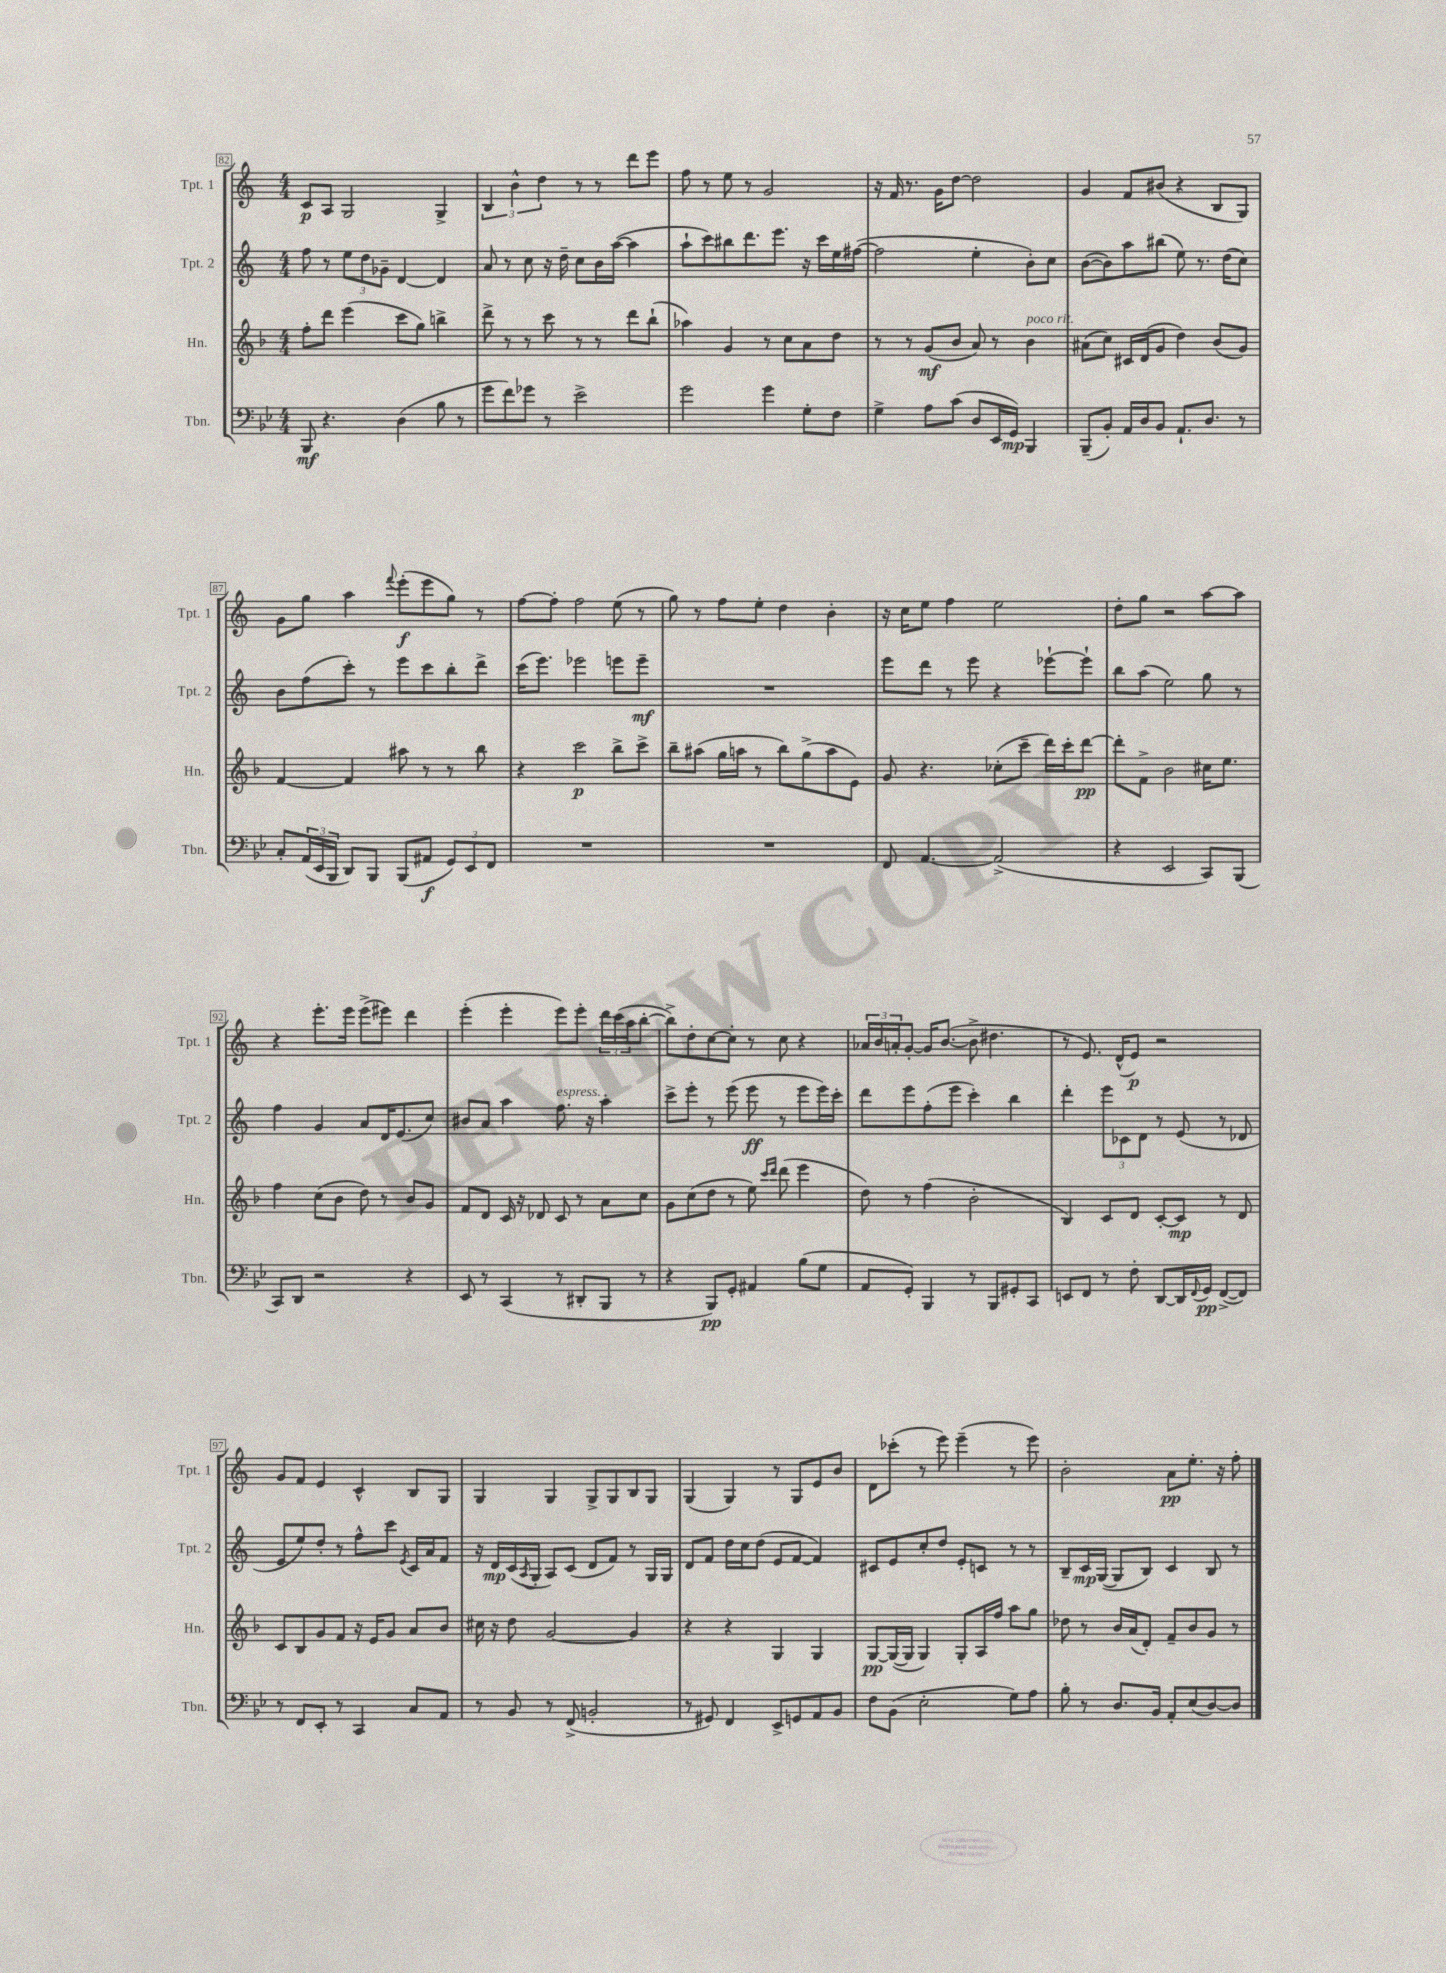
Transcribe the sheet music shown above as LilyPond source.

<<
\new StaffGroup <<
\new Staff = "s0" \with { instrumentName = "Tpt. 1" shortInstrumentName = "Tpt. 1" } {
    \clef treble \key c \major \numericTimeSignature \time 4/4
    c'8\p a8 g2 g4-> |
    \tuplet 3/2 { b4 b'4-^ d''4 } r8 r8 d'''8 e'''8 |
    f''8 r8 e''8 r8 g'2 |
    r16 f'16 r8. g'16 d''8~ d''2 |
    g'4 f'8 bis'8( r4 b8 g8) |
    g'8 g''8 a''4 \appoggiatura { f'''8 } e'''8-.\f( e'''8 g''8) r8 |
    f''8~ f''8-. f''2 e''8( r8 |
    g''8) r8 f''8 e''8-. d''4 b'4-. |
    r16 c''16 e''8 f''4 e''2 |
    d''8-. g''8 r2 a''8~ a''8 |
    r4 e'''8.-. e'''16 e'''8->( eis'''8) d'''4 |
    e'''4-.( e'''4-. e'''8) e'''8-. \tuplet 3/2 { d'''16 c'''16( a''16 } b''8~-. |
    b''8->) d''8-. c''8~ c''8-. r8 c''8 r4 |
    \tuplet 3/2 { aes'16 b'16 a'16-. } g'8~-. g'16 b'8.~( b'8-> dis''4. |
    r8 e'8.) d'16-^( e'8\p) r2 |
    g'8 f'8 e'4 c'4-^ b8 g8 |
    g4 g4 g8-> g8 b8 g8 |
    g4( g4) r8 g8 e'8 b'8 |
    d'8 ces'''8-.( r8 e'''8) e'''4--( r8 e'''8) |
    b'2-. a'8\pp e''8.-. r16 f''8-. \bar "|." |
}
\new Staff = "s1" \with { instrumentName = "Tpt. 2" shortInstrumentName = "Tpt. 2" } {
    \clef treble \key c \major \numericTimeSignature \time 4/4
    f''8 r8 \tuplet 3/2 { e''8 d''8 ges'8-- } d'4~ d'4 |
    a'8 r8 c''8 r16 d''16-- c''8 b'16 a''16~( a''4 |
    a''8-! c'''8) bis''8 d'''8. e'''8. r16 c'''16 e''16 fis''16~( |
    fis''2 e''4-. b'8-.) c''8 |
    b'8~( b'8) a''8 bis''8( e''8) r8. d''16( c''8) |
    b'8 f''8( c'''8-.) r8 e'''8 c'''8 b''8-. d'''8-> |
    c'''16( e'''8.) ees'''2 e'''8 e'''8--\mf |
    R1 |
    e'''8 d'''8 r8 e'''8 r4 ees'''8~-! ees'''8-! |
    b''8 a''8( e''2) g''8 r8 |
    f''4 g'4 a'8 d'16 e'8.( c''8) |
    bis'8 a'8 a''4 f''8.^\markup { \italic "espress." } r16 a''4-. |
    c'''8-> e'''8-. r8 e'''8( e'''8\ff r8 e'''8 e'''16) c'''16-. |
    d'''8 e'''8 f''8-.( e'''8 c'''4-.) b''4 |
    d'''4-. \tuplet 3/2 { e'''8 ces'8 d'8 } r8 e'8( r8 des'8 |
    e'8 e''8) d''8-. r8 f''8-^ c'''8 \acciaccatura { e'8 } c'16 a'16 f'8 |
    r16 d'16\mp c'16( \acciaccatura { a8 } g16-. a8) c'8( d'8 f'8) r8 g16 g16 |
    d'8 f'8 d''16 c''16 d''8( e'8 f'8~ f'4) |
    cis'8 e'8 c''8-. d''8 e'8-. c'8 r8 r8 |
    b8-- c'16\mp g16~( g8 b8) c'4 b8 r8 \bar "|." |
}
\new Staff = "s2" \with { instrumentName = "Hn." shortInstrumentName = "Hn." } {
    \clef treble \key f \major \numericTimeSignature \time 4/4
    f''8-. d'''8 e'''4( c'''8 g''8) b''4-> |
    d'''8-> r8 r8 c'''8 r8 r8 d'''8 bes''8-!( |
    aes''4) g'4 r8 c''8 a'8 d''8 |
    r8 r8 g'8\mf( bes'8 a'8) r8 bes'4^\markup { \italic "poco rit." } |
    ais'8( c''8) cis'16 d'16( g'8 d''4) bes'8( g'8) |
    f'4~ f'4 ais''8 r8 r8 bes''8 |
    r4 c'''2\p bes''8-> c'''8-> |
    bes''8-- ais''8( g''16 a''16 r8 bes''8) g''8->( a''8 e'8) |
    g'8 r4. ces''8-.( c'''8-- d'''16) c'''16-. d'''8~\pp |
    d'''8-. f'8-> bes'2 cis''16 e''8. |
    f''4 c''8( bes'8 d''8) r8 bes'8 g'8 |
    f'8 d'8 c'16 r16 des'8 c'8 r8 a'8 c''8 |
    g'8 c''8( d''8 r8 e''8) \grace { c'''16 d'''16 } d'''8( e'''4 |
    d''8) r8 f''4( bes'2-. |
    bes4) c'8 d'8 c'8~-. c'8\mp r8 d'8 |
    c'8 bes8 g'8 f'8 r16 e'16 g'8 a'8 bes'8 |
    cis''16 r16 d''8 g'2~ g'4 |
    r4 r4 g4 g4 |
    g8~\pp g16~( g16 g4) g8-. a16 f''16 a''8 g''8 |
    des''8 r8 bes'16 a'16( d'8-.) f'8-- bes'8 g'8 r8 \bar "|." |
}
\new Staff = "s3" \with { instrumentName = "Tbn." shortInstrumentName = "Tbn." } {
    \clef bass \key bes \major \numericTimeSignature \time 4/4
    bes,,8\mf r4. d4( bes8 r8 |
    g'8 f'8) ges'8 r8 ees'2-> |
    g'2 g'4 g8-. f8 |
    g4-> a8 c'8( d8 ees,16 g,16\mp) bes,,4 |
    bes,,8--( bes,8-.) a,16 d16 bes,8 a,8.-! d8. r8 |
    c8-. \tuplet 3/2 { a,16( ees,16 bes,,16 } d,8) bes,,8 bes,,8( ais,8\f \tuplet 3/2 { g,8) ees,8 f,8 } |
    R1 |
    R1 |
    f,8 a,4.~ a,2->( |
    r4 ees,2 c,8) bes,,8( |
    c,8) d,8 r2 r4 |
    ees,8 r8 c,4( r8 dis,8-. bes,,8 r8 |
    r4 bes,,8\pp) g,8-. ais,4 bes8( g8 |
    a,8 g,8-.) bes,,4 r8 bes,,8 gis,8-. c,8 |
    e,8 f,8 r8 f8-. d,8~ d,16 \appoggiatura { f,8 } g,16\pp f,8~->( f,8) |
    r8 f,8 ees,8-. r8 c,4 c8 a,8 |
    r8 bes,8 r8 f,8->( b,2-. |
    r8 gis,8) f,4 ees,8-> g,8 a,8 bes,8 |
    f8 bes,8( ees2-. g8) a8 |
    bes8-. r8 d8. bes,16 a,8-. ees8( d8~) d8 \bar "|." |
}
>>
>>
\layout { \context { \Score currentBarNumber = #82 \override BarNumber.stencil = #(make-stencil-boxer 0.1 0.3 ly:text-interface::print) } }
